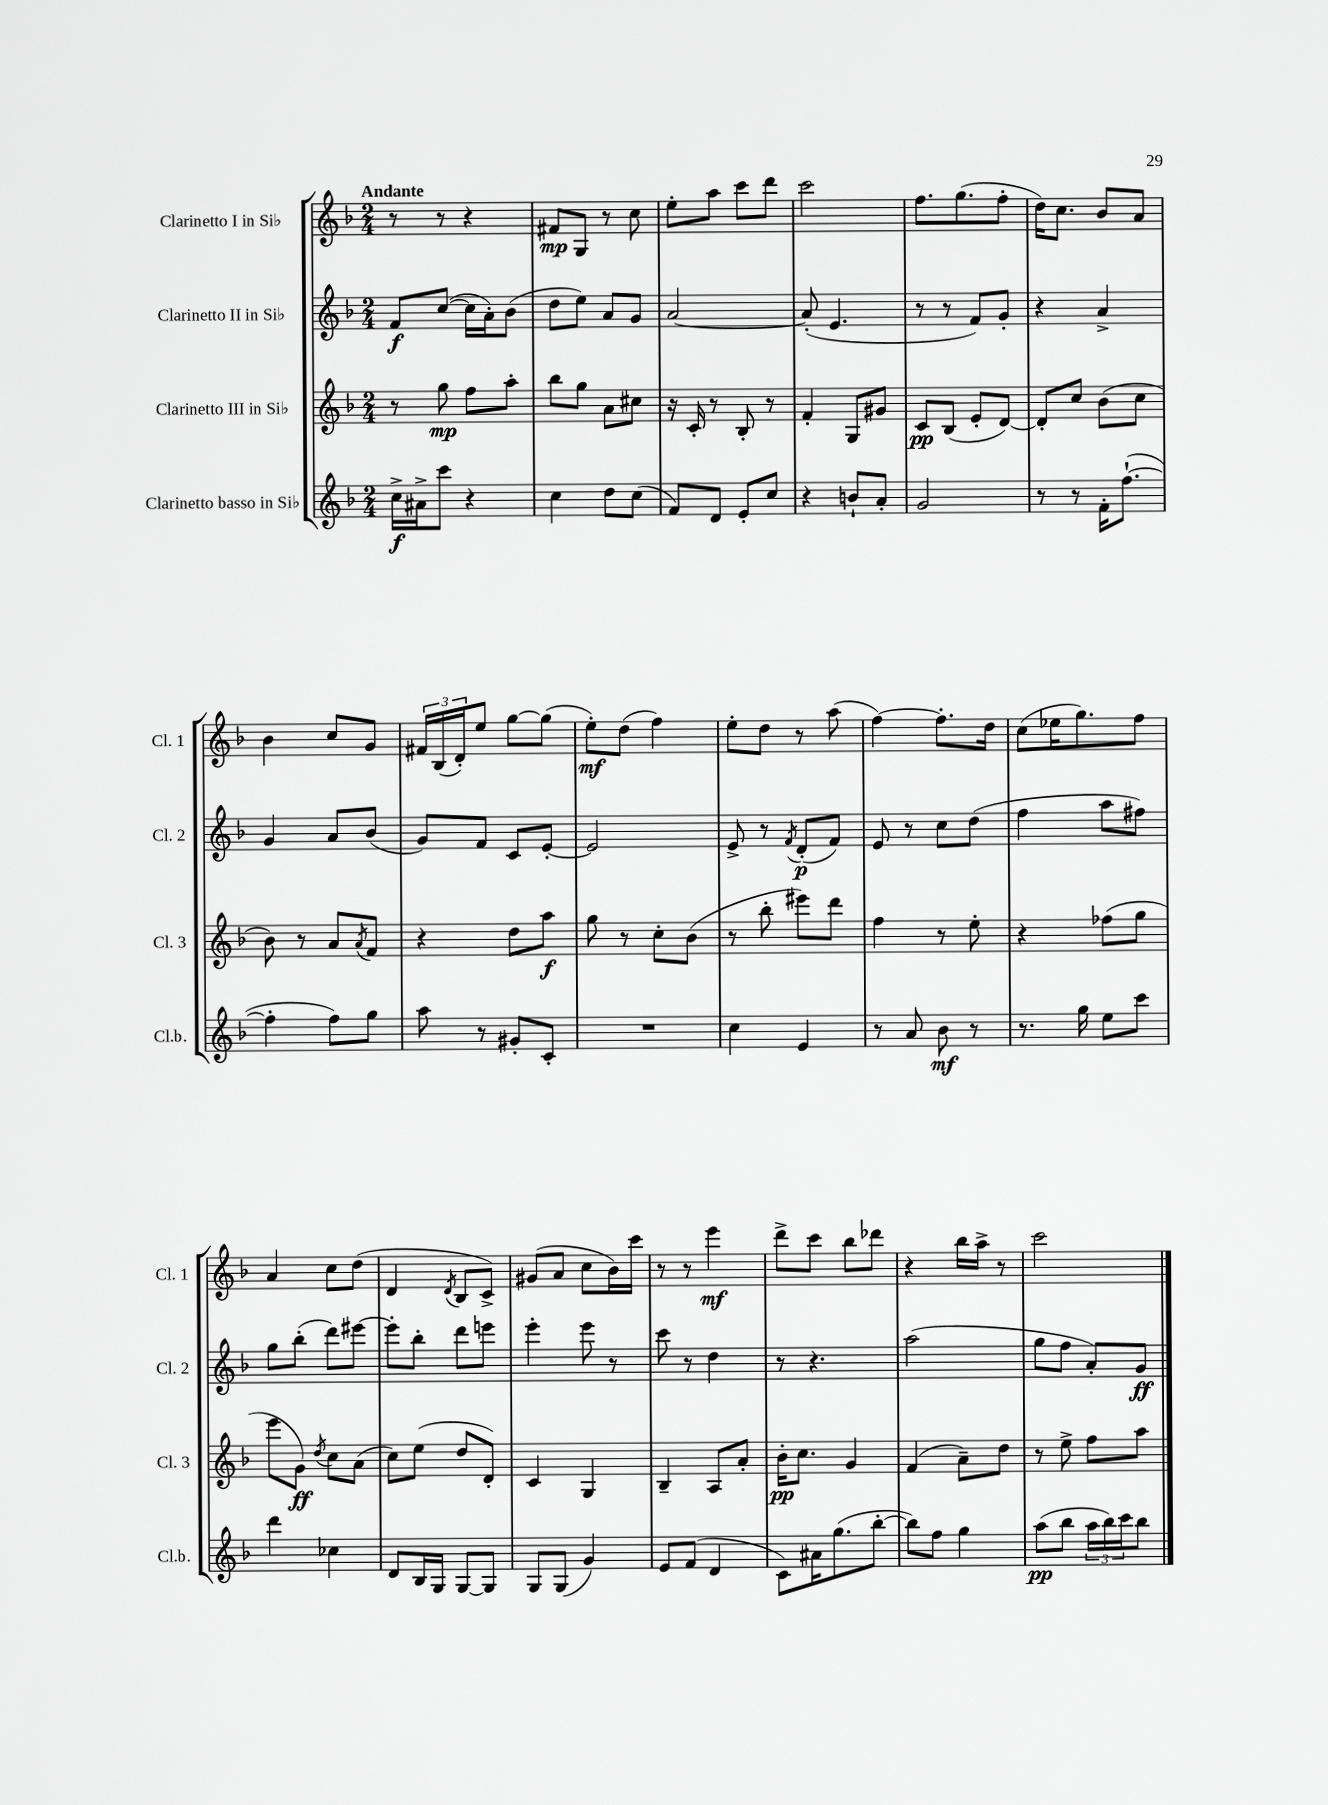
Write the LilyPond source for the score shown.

<<
\new StaffGroup <<
\new Staff = "s0" \with { instrumentName = "Clarinetto I in Sib" shortInstrumentName = "Cl. 1" } {
    \clef treble \key f \major \numericTimeSignature \time 2/4 \tempo "Andante"
    r8 r8 r4 |
    fis'8\mp g8 r8 c''8 |
    e''8-. a''8 c'''8 d'''8 |
    c'''2 |
    f''8. g''8.( f''8-. |
    d''16) c''8. bes'8 a'8 |
    bes'4 c''8 g'8 |
    \tuplet 3/2 { fis'16 bes16( d'16-.) } e''8 g''8~ g''8( |
    e''8-.\mf) d''8( f''4) |
    e''8-. d''8 r8 a''8( |
    f''4~) f''8.-. d''16 |
    c''8( ees''16 g''8.) f''8 |
    a'4 c''8 d''8( |
    d'4 \acciaccatura { d'8 } bes8 c'8->) |
    gis'8( a'8 c''8 bes'16) c'''16 |
    r8 r8 e'''4\mf |
    d'''8-> c'''8 bes''8 des'''8 |
    r4 bes''16 a''16-> r8 |
    c'''2 \bar "|." |
}
\new Staff = "s1" \with { instrumentName = "Clarinetto II in Sib" shortInstrumentName = "Cl. 2" } {
    \clef treble \key f \major \numericTimeSignature \time 2/4
    f'8\f c''8~( c''16 a'16-.) bes'8( |
    d''8 e''8) a'8 g'8 |
    a'2~ |
    a'8-.( e'4. |
    r8 r8 f'8) g'8-. |
    r4 a'4-> |
    g'4 a'8 bes'8( |
    g'8) f'8 c'8 e'8~-. |
    e'2 |
    e'8-> r8 \acciaccatura { f'8 } d'8-.\p( f'8) |
    e'8 r8 c''8 d''8( |
    f''4 a''8 fis''8) |
    g''8 bes''8-.( d'''8) eis'''8~ |
    eis'''8-. bes''8-. d'''8 e'''8 |
    e'''4-. e'''8 r8 |
    c'''8 r8 d''4 |
    r8 r4. |
    a''2( |
    g''8 f''8 a'8-.) g'8\ff \bar "|." |
}
\new Staff = "s2" \with { instrumentName = "Clarinetto III in Sib" shortInstrumentName = "Cl. 3" } {
    \clef treble \key f \major \numericTimeSignature \time 2/4
    r8 g''8\mp f''8 a''8-. |
    bes''8 g''8 a'8 cis''8 |
    r16 c'16-. r8 bes8-. r8 |
    f'4-. g8 gis'8 |
    c'8\pp bes8( e'8-. d'8~) |
    d'8-. c''8 bes'8( c''8 |
    bes'8) r8 a'8 \acciaccatura { a'8 } f'8 |
    r4 d''8 a''8\f |
    g''8 r8 c''8-. bes'8( |
    r8 bes''8-. eis'''8) d'''8 |
    f''4 r8 e''8-. |
    r4 fes''8( g''8 |
    e'''8 g'8\ff) \acciaccatura { d''8 } c''8 a'8( |
    c''8) e''8( d''8 d'8-.) |
    c'4 g4 |
    bes4-- a8 a'8-. |
    bes'16-.\pp c''8. g'4 |
    f'4( a'8--) d''8 |
    r8 e''8-> f''8 a''8 \bar "|." |
}
\new Staff = "s3" \with { instrumentName = "Clarinetto basso in Sib" shortInstrumentName = "Cl.b." } {
    \clef treble \key f \major \numericTimeSignature \time 2/4
    c''16->\f ais'16-> c'''8 r4 |
    c''4 d''8 c''8( |
    f'8) d'8 e'8-. c''8 |
    r4 b'8-! a'8-. |
    g'2 |
    r8 r8 f'16-. f''8.~-!( |
    f''4-. f''8) g''8 |
    a''8 r8 gis'8-. c'8-. |
    R2 |
    c''4 e'4 |
    r8 a'8 bes'8\mf r8 |
    r8. g''16 e''8 c'''8 |
    d'''4 ces''4 |
    d'8 bes16 g16 g8~ g8 |
    g8 g8( g'4) |
    e'8 f'8( d'4 |
    c'8) ais'16 g''8.( bes''8~-. |
    bes''8) f''8 g''4 |
    a''8\pp( bes''8 \tuplet 3/2 { a''16 bes''16) c'''16 } bes''8 \bar "|." |
}
>>
>>
\layout { \context { \Score \remove "Bar_number_engraver" } }
